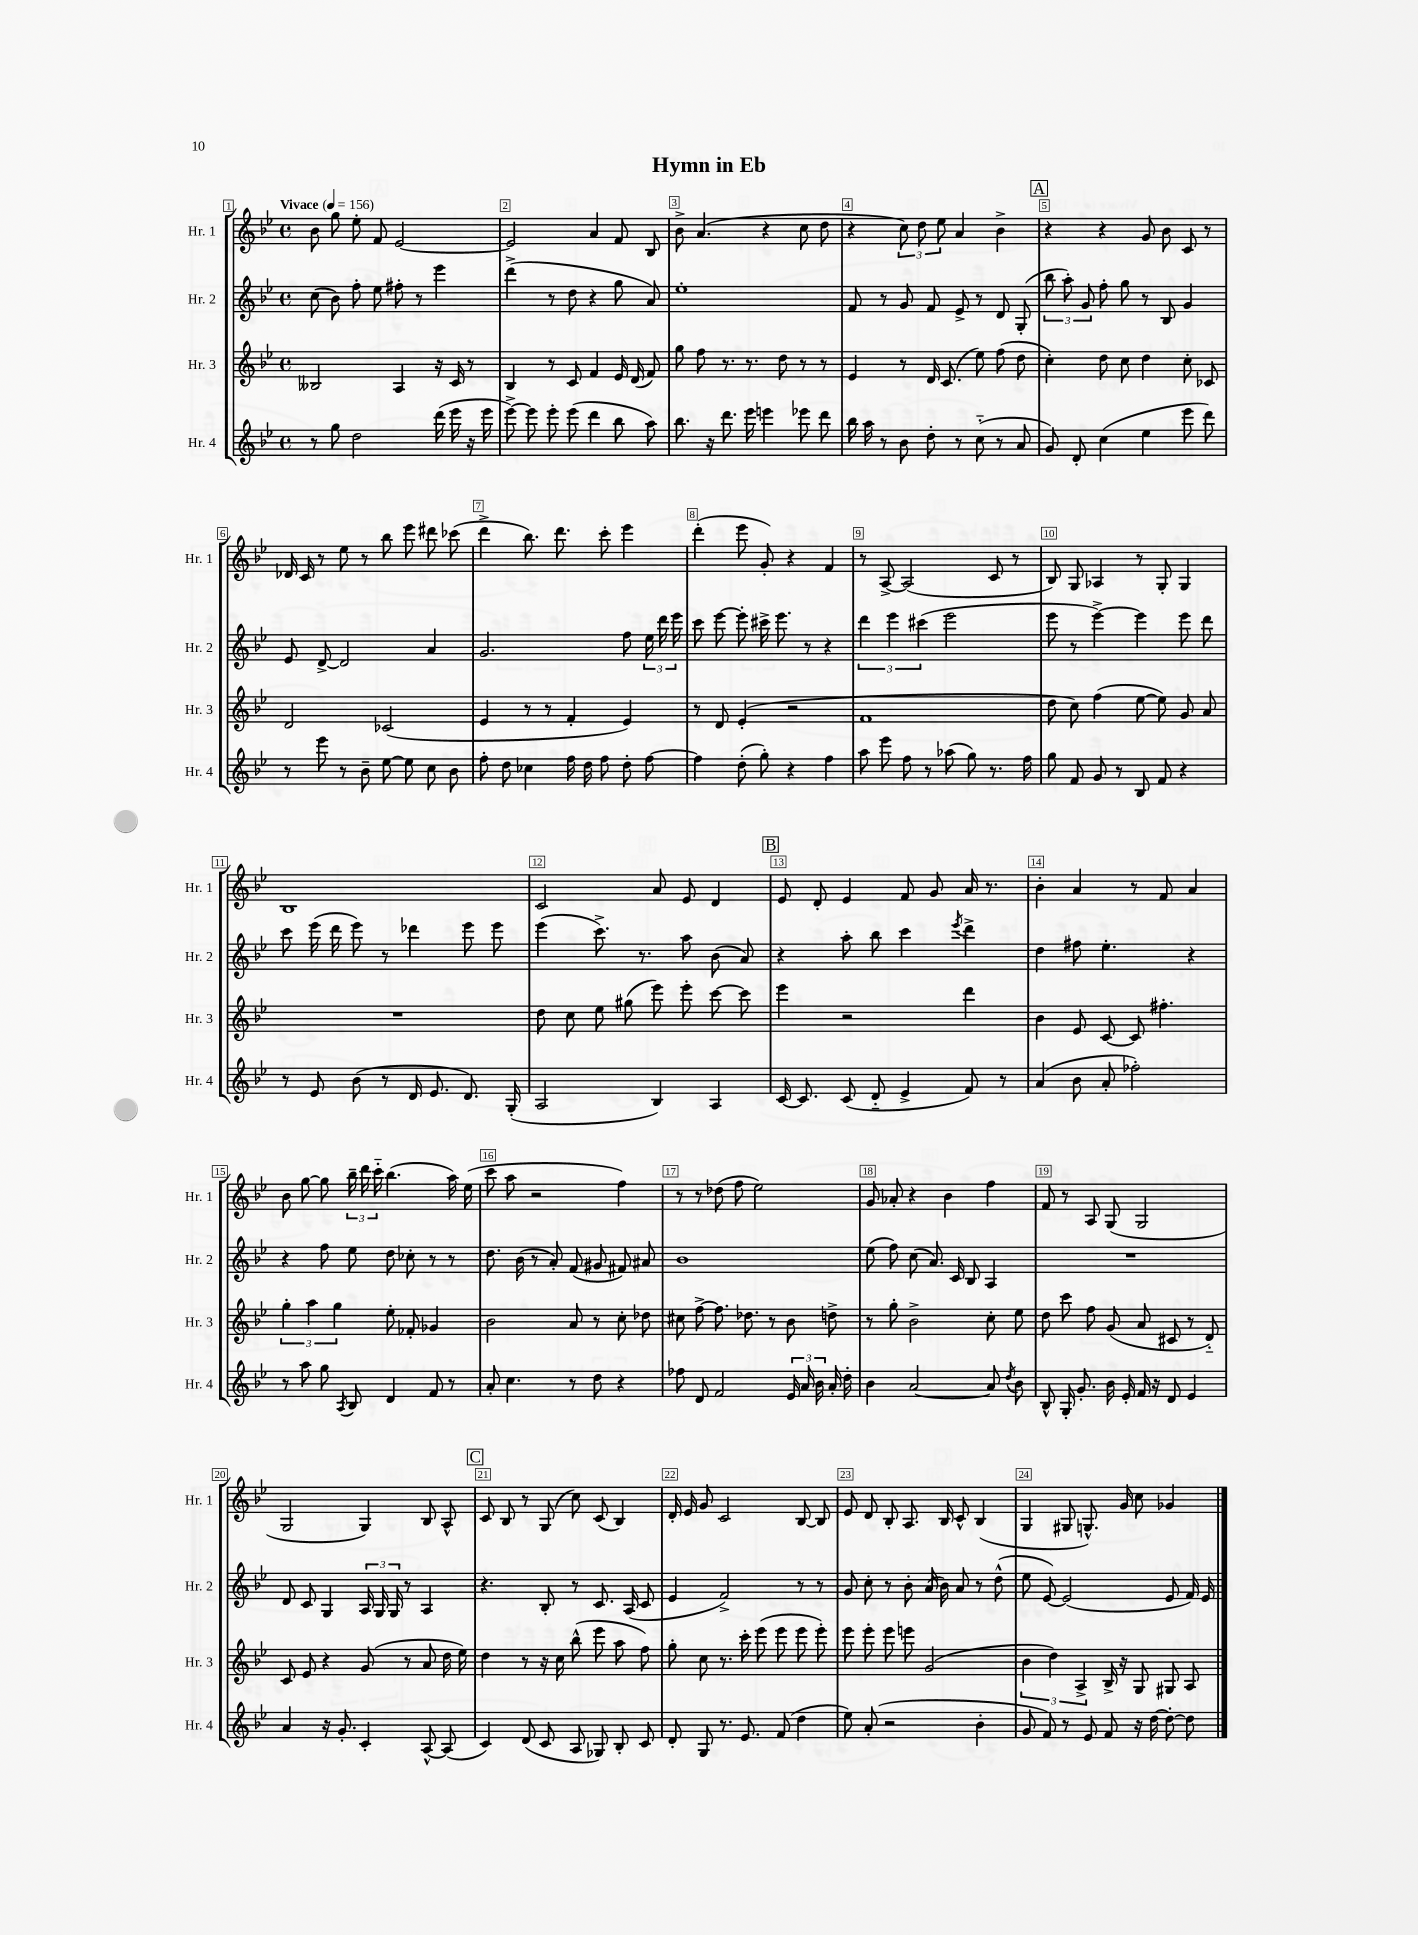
\header { title = "Hymn in Eb" }
<<
\new StaffGroup <<
\new Staff = "s0" \with { instrumentName = "Hr. 1" shortInstrumentName = "Hr. 1" } {
    \clef treble \key bes \major \defaultTimeSignature \time 4/4 \tempo "Vivace" 4 = 156
    \autoBeamOff bes'8 g''8 ees''8-. f'8 ees'2~ |
    ees'2 a'4 f'8 bes8 |
    bes'8-> a'4.( r4 c''8 d''8 |
    r4 \tuplet 3/2 { c''8) d''8 ees''8 } a'4 bes'4-> |
    \mark \markup { \box "A" } r4 r4 g'8 bes'8 c'8 r8 |
    des'16 c'16 r8 ees''8 r8 bes''8 ees'''8 dis'''8 ces'''8( |
    d'''4-> bes''8.) d'''8. c'''8-. ees'''4 |
    d'''4-.( ees'''8 g'8-.) r4 f'4 |
    r8 a8~-> a2( c'8 r8 |
    bes8) g8 aes4 r8 g8-. g4 |
    bes1 |
    c'2 a'8 ees'8 d'4 |
    \mark \markup { \box "B" } ees'8 d'8-. ees'4 f'8 g'8 a'16 r8. |
    bes'4-. a'4 r8 f'8 a'4 |
    bes'8 g''8~ g''8 \tuplet 3/2 { bes''16-- d'''16 c'''16-_ } bes''4.( a''16) ees''16( |
    c'''8 a''8 r2 f''4) |
    r8 r8 des''8( f''8 ees''2) |
    g'8 aes'8-. r4 bes'4 f''4 |
    f'8 r8 a8 g8( g2 |
    g2 g4) bes8 a8-^ |
    \mark \markup { \box "C" } c'8 bes8 r8 g8( c''8) c'8( bes4) |
    d'16-. ees'16 g'8 c'2 bes8~ bes8 |
    ees'8 d'8 bes8-. a8. bes16 c'8-^ bes4( |
    g4 gis8 g8.-^) g'16 c''8 ges'4 \bar "|." |
}
\new Staff = "s1" \with { instrumentName = "Hr. 2" shortInstrumentName = "Hr. 2" } {
    \clef treble \key bes \major \defaultTimeSignature \time 4/4
    \autoBeamOff c''8( bes'8) f''8-. ees''8 fis''8-. r8 ees'''4 |
    d'''4->( r8 d''8 r4 g''8 a'8) |
    ees''1-. |
    f'8 r8 g'8 f'8 ees'8-> r8 d'8 g8-.( |
    \mark \markup { \box "A" } \tuplet 3/2 { bes''8 a''8-.) g'8 } f''8-. g''8 r8 bes8 g'4 |
    ees'8 d'8~-> d'2 a'4 |
    g'2. f''8 \tuplet 3/2 { ees''16 d'''16 ees'''16 } |
    c'''8 ees'''8~ ees'''8-. cis'''16-> ees'''8. r8 r4 |
    \tuplet 3/2 { d'''4 ees'''4 cis'''4( } ees'''2 |
    ees'''8 r8 ees'''4~->) ees'''4 ees'''8 d'''8 |
    c'''8 ees'''16( d'''16 ees'''8) r8 des'''4 ees'''8 ees'''8 |
    ees'''4( c'''8.->) r8. a''8 bes'8( a'8) |
    \mark \markup { \box "B" } r4 a''8-. bes''8 c'''4 \acciaccatura { ees'''8 } d'''4-> |
    d''4 fis''8 ees''4.-. r4 |
    r4 f''8 ees''8 d''8 ces''8-. r8 r8 |
    d''8. bes'16( r8 a'8-.) f'8( gis'8 fis'8) ais'8 |
    bes'1 |
    ees''8( f''8) c''8( a'8.) c'16 bes8 a4 |
    R1 |
    d'8 c'8 g4 \tuplet 3/2 { a16 g16 g16 } r8 a4 |
    \mark \markup { \box "C" } r4. bes8-. r8 c'8. a16( c'8 |
    ees'4 f'2->) r8 r8 |
    g'8 c''8-. r8 bes'8-. a'16( bes'16) a'8 r8 d''8-^( |
    ees''8 ees'8~) ees'2( ees'8 f'16) ees'16 \bar "|." |
}
\new Staff = "s2" \with { instrumentName = "Hr. 3" shortInstrumentName = "Hr. 3" } {
    \clef treble \key bes \major \defaultTimeSignature \time 4/4
    \autoBeamOff beses2 a4 r16 c'16 r8 |
    bes4 r8 c'8 f'4 ees'16 d'16( f'8) |
    g''8 f''8 r8. r8. d''8 r8 r8 |
    ees'4 r8 d'16 c'8.( ees''8) f''8( d''8 |
    \mark \markup { \box "A" } c''4-.) d''8 c''8 d''4 c''8-. ces'8 |
    d'2 ces'2( |
    ees'4 r8 r8 f'4-. ees'4) |
    r8 d'8 ees'4-.( r2 |
    f'1 |
    d''8 c''8) f''4( ees''8~ ees''8) g'8 a'8 |
    R1 |
    d''8 c''8 ees''8 gis''8( ees'''8) ees'''8-. c'''8~ c'''8 |
    \mark \markup { \box "B" } ees'''4 r2 d'''4 |
    bes'4 ees'8 c'8~ c'8 fis''4.-. |
    \tuplet 3/2 { g''4-. a''4 g''4 } ees''8-. fes'8-. ges'4 |
    bes'2 a'8 r8 c''8-. des''8 |
    cis''8 f''8~-> f''8. des''8. r8 bes'8 d''8-> |
    r8 g''8-. bes'2-> c''8-. ees''8 |
    d''8 c'''8 f''8 g'8( a'8 cis'8 r8 d'8-_) |
    c'8 ees'8 r4 g'8( r8 a'8 d''16 ees''16) |
    \mark \markup { \box "C" } d''4 r8 r16 c''16 bes''8-^( ees'''8 a''8 f''8) |
    g''8-. c''8 r8. c'''16-. ees'''8( ees'''8 ees'''8 ees'''8-.) |
    ees'''8 ees'''8-. ees'''8 e'''8 g'2( |
    \tuplet 3/2 { bes'4 d''4) a4-> } bes16-> r16 g8 gis8 a8 \bar "|." |
}
\new Staff = "s3" \with { instrumentName = "Hr. 4" shortInstrumentName = "Hr. 4" } {
    \clef treble \key bes \major \defaultTimeSignature \time 4/4
    \autoBeamOff r8 g''8 d''2 d'''16( ees'''16 r16 ees'''16 |
    ees'''8~->) ees'''8 ees'''8-. ees'''8( d'''4 bes''8 a''8) |
    bes''8. r16 d'''8. ees'''16 e'''4 ees'''8 d'''8 |
    bes''16 a''16 r8 bes'8 d''8-. r8 c''8-_( r8 a'8 |
    \mark \markup { \box "A" } g'8) d'8-. c''4( ees''4 ees'''8 d'''8) |
    r8 ees'''8 r8 bes'8-- ees''8~ ees''8 c''8 bes'8 |
    f''8-. d''8 ces''4 f''16 d''16 f''8 d''8-. f''8~ |
    f''4 d''8-.( g''8-.) r4 f''4 |
    a''8 ees'''8 f''8 r8 aes''8( g''8) r8. f''16 |
    g''8 f'8 g'8 r8 bes8 f'8 r4 |
    r8 ees'8 bes'8( r8 d'16 ees'8. d'8.) g16-.( |
    a2 bes4) a4 |
    \mark \markup { \box "B" } c'16~ c'8. c'8( d'8-_ ees'4-> f'8) r8 |
    a'4( bes'8 a'8-. fes''2-.) |
    r8 a''8 g''8 \acciaccatura { a8 } bes8 d'4 f'8 r8 |
    a'8-. c''4. r8 d''8 r4 |
    fes''8 d'8 f'2 \tuplet 3/2 { ees'16 a'16 bes'16 } a'16-. d''16-. |
    bes'4 a'2~ a'8 \acciaccatura { d''8 } bes'8 |
    bes8-^ g16-. g'8.-. bes'16 ees'16-. f'16 r16 d'8 ees'4 |
    a'4 r16 g'8.-. c'4-. a8~-^ a8( |
    \mark \markup { \box "C" } c'4) d'8( c'8 a8 ges8) bes8-. c'8 |
    d'8-. g8 r8. ees'8. f'8( d''4 |
    ees''8) a'8-.( r2 bes'4-. |
    g'8 f'8) r8 ees'8 f'8 r16 d''16~ d''8~-. d''8 \bar "|." |
}
>>
>>
\layout { \context { \Score \override BarNumber.break-visibility = ##(#f #t #t) barNumberVisibility = #all-bar-numbers-visible \override BarNumber.stencil = #(make-stencil-boxer 0.1 0.3 ly:text-interface::print) } }
